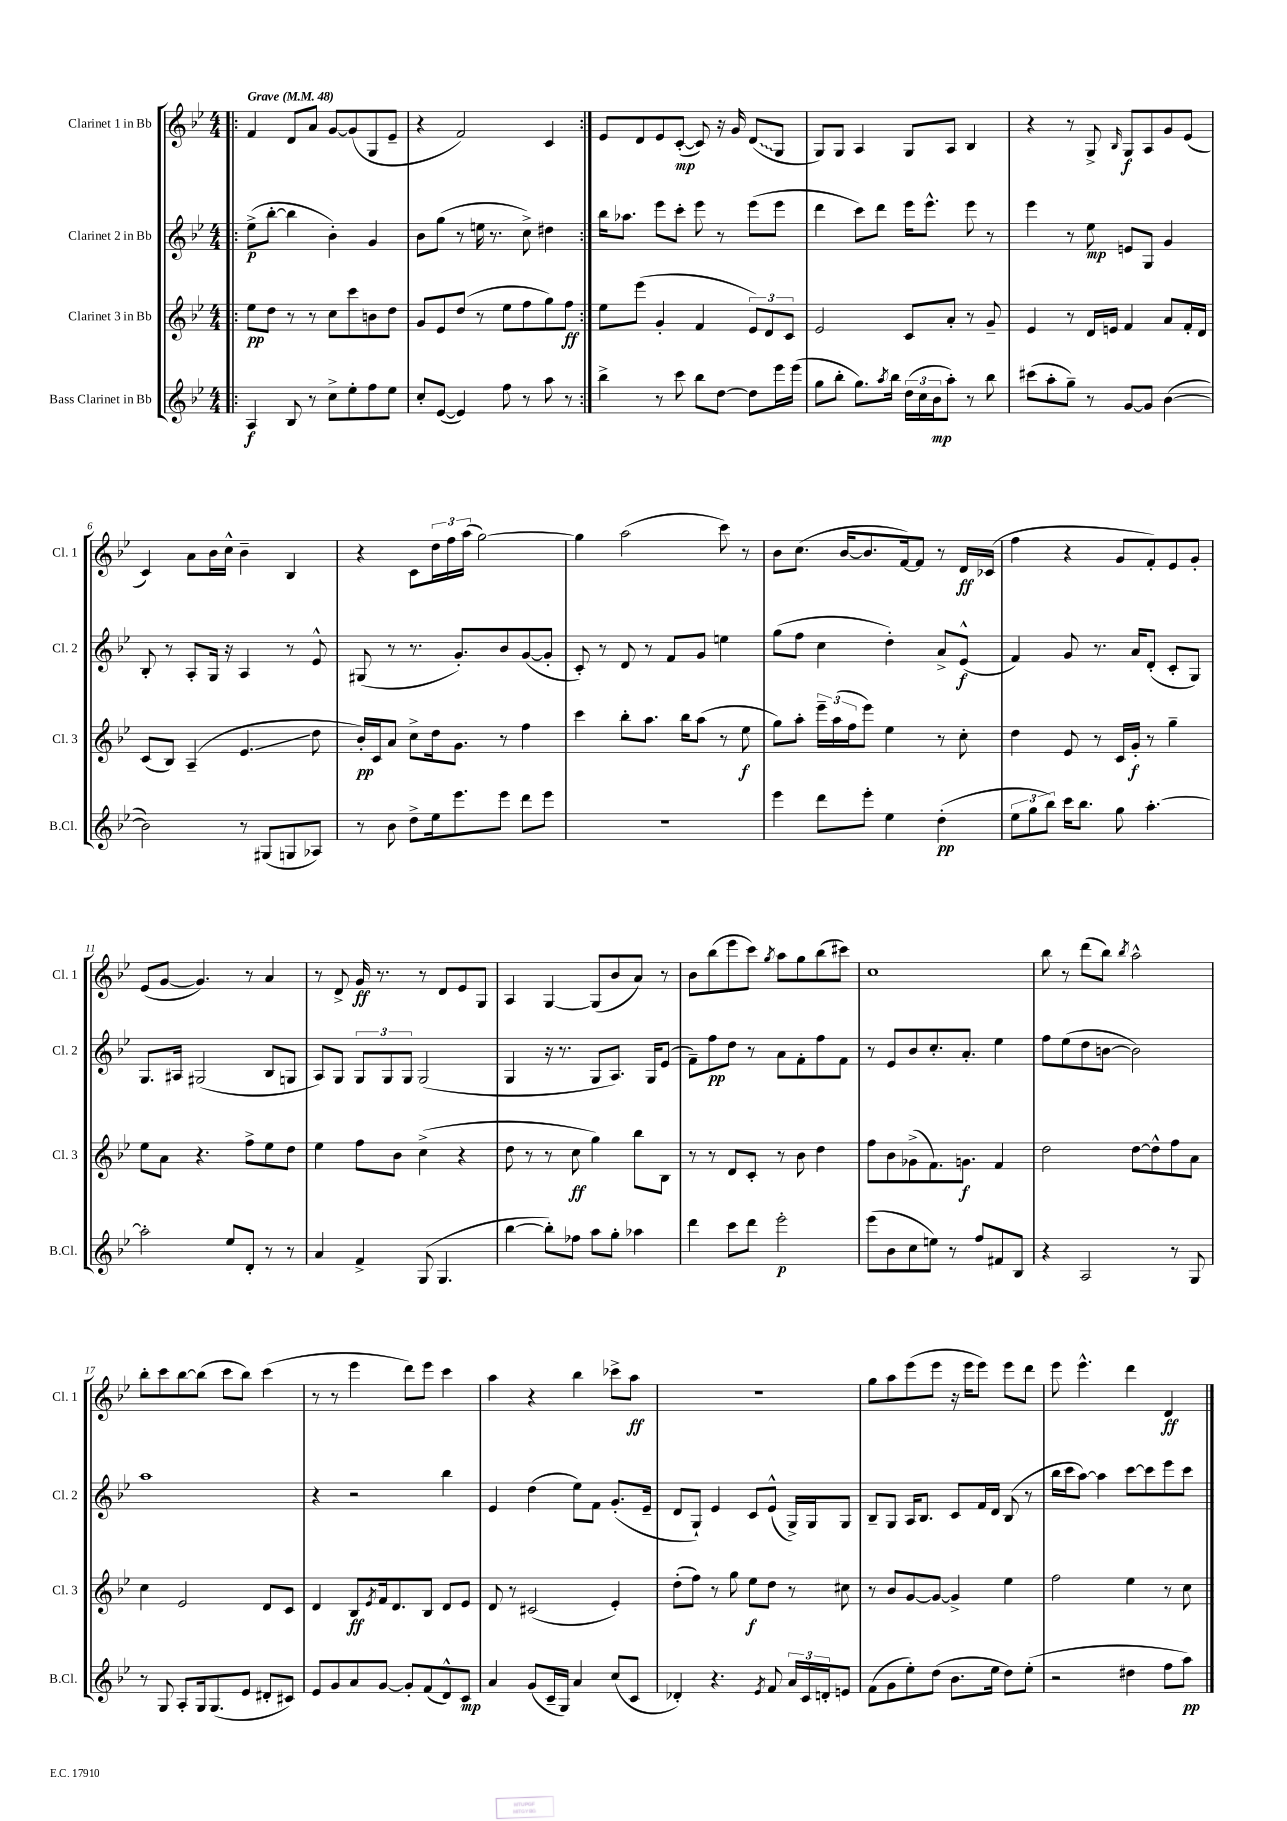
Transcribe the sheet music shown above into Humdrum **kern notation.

**kern	**kern	**kern	**kern
*staff4	*staff3	*staff2	*staff1
*clefG2	*clefG2	*clefG2	*clefG2
*k[b-e-]	*k[b-e-]	*k[b-e-]	*k[b-e-]
*M4/4	*M4/4	*M4/4	*M4/4
*MM48	*MM48	*MM48	*MM48
=!|:	=!|:	=!|:	=!|:
4A/	8ee-\L	(8ee-^\L	4f/
.	8dd\J	[8bb-'\J	.
8B-/	8r	4bb-\]	8d/L
8r	8r	.	8a/J
8cc^\L	8cc\L	4b-'\)	[8g/L
8ee-'\	8ccc\	.	(8g/]
8ff\	8b\	4g/	8G/
8ee-\J	8dd\J	.	8e-~/J
=	=	=	=
8cc'/L	8g/L	8b-\L	4r
([8e-/J	8e-/	(8gg\J	.
4e-/])	(8dd/J	8r	2f/)
.	8r	16ee\	.
.	.	8.r	.
8ff\	8ee-\L	.	.
8r	8ff\	8cc^\)	.
8aa\	8gg\)	4dd#\	4c/
8r	8ff\J	.	.
=:|!	=:|!	=:|!	=:|!
4bb-^\	8ee-\L	16bb-\LK	8e-/L
.	.	8.aa-\J	.
.	(8eee-\J	.	8d/
8r	4g'/	8eee-\L	8e-/
8ccc\	.	8ccc'\J	([8c'/J
8bb-\L	4f/	8eee-\	8c/])
[8dd\J	.	8r	16r
.	.	.	16g/
8dd\]L	12e-/L)	(8eee-\L	(8d/L
.	12d/	.	.
16eee-\L	.	8eee-\J	8G/J
.	12c/J	.	.
(16eee-\JJ	.	.	.
=	=	=	=
8gg\L	2e-/	4ddd\	8G/L)
8bb-'\J	.	.	8G/J
8.gg\L)	.	8ccc\L)	4A/
.	.	8ddd\J	.
8qaa/	.	.	.
16bb-\Jk	.	.	.
(24dd\LL	8c/L	16eee-\LK	8G/L
24cc\	.	.	.
.	.	8.eee-^^\J	.
24b-\J	.	.	.
8aa'\J)	8a'/J	.	8A/J
8r	8r	8eee-\	4B-/
8bb-\	8g~/	8r	.
=	=	=	=
(8ccc#\L	4e-/	4eee-\	4r
8aa'\	.	.	.
8gg~\J)	8r	8r	8r
8r	16d/LL	8ee-\	8G^/
.	16e/JJ	.	.
.	.	.	16qqB-/
[8g/L	4f/	8e/L	8G/L
8g/]J	.	8G/J	8A/
([4b-\	8a/L	4g/	8g/
.	16f'/L	.	(8e-/J
.	16d/JJ	.	.
=	=	=	=
2b-\])	(8c/L	8B-'/	4c/)
.	8B-/J)	8r	.
.	(4A~/	8A'/L	8a\L
.	.	16G/Jk	16b-\L
.	.	16r	16cc^^\JJ
8r	4.e-/	4A/	4b-~\
(8G#/L	.	.	.
8G/	.	8r	4B-/
8A-/J)	8dd\	8e-^^/	.
=	=	=	=
8r	16b-'/LL)	(8G#/	4r
.	16c/J	.	.
8b-\	8a/J	8r	.
8dd^\L	8cc^\L	8.r	8c\L
16ee-\k	16dd\k	.	24dd\L
.	.	.	24ff\
8.eee-\	8.g\J	8.g'/L)	.
.	.	.	(24aa\JJ
.	.	.	[2gg\)
8eee-\J	8r	8b-/	.
8ddd\L	4ff\	([8g/	.
8eee-\J	.	8g'/]J	.
=	=	=	=
1r	4ccc\	8c'/)	4gg\]
.	.	8r	.
.	8bb-'\L	8d/	(2aa\
.	8.aa\J	8r	.
.	.	8f/L	.
.	16bb-\LK	.	.
.	(8aa\J	8g/J	.
.	8r	4ee\	8ccc\)
.	8ee-\	.	8r
=	=	=	=
4eee-\	8gg\L)	(8gg\L	8b-\L
.	8aa'\J	8ff\J	(8.cc\J
8ddd\L	24eee-~\LL	4cc\	.
.	(24aa\	.	.
.	.	.	[16b-/LK
.	24ff\J	.	.
8eee-'\J	8eee-\J)	.	8.b-/]
4ee-\	4ee-\	4dd'\)	.
.	.	.	[16f/k)
.	.	.	8f/]J
(4dd'\	8r	8a^/L	8r
.	8cc'\	(8e-^^/J	16d/LL
.	.	.	(16c-/JJ
=	=	=	=
12ee-\L	4dd\	4f/)	4ff\
12gg\	.	.	.
12bb-\J)	.	.	.
16ccc\LK	8e-/	8g/	4r
8.bb-\J	.	.	.
.	8r	8.r	.
8gg\	16c/LL	.	8g/L
.	16g'/JJ	16a/LK	.
[4.aa'\	8r	(8d'/J	8f'/)
.	4gg~\	8c'/L	8e-/
.	.	8G/J)	8g'/J
=	=	=	=
2aa'\]	8ee-\L	8.G/L	(8e-/L
.	8a\J	.	[8g/J
.	.	16A#/Jk	.
.	4.r	(2G#/	4.g/])
8ee-/L	.	.	.
8d'/J	8ff^\L	.	8r
8r	8ee-\	8B-/L	4a/
8r	8dd\J	8G/J	.
=	=	=	=
4a/	4ee-\	8A/L)	8r
.	.	8G/J	8d^/
4f^/	8ff\L	12G/L	16g/
.	.	.	8.r
.	.	12G/	.
.	8b-\J	.	.
.	.	12G/J	.
(8G/	(4cc^\	(2G/	8r
4.G/	.	.	8d/L
.	4r	.	8e-/
.	.	.	8G/J
=	=	=	=
[4bb-\	8dd\	4G/	4A/
.	8r	.	.
8bb-'\]L)	8r	16r	[4G/
.	.	8.r	.
8ff-\J	8cc\	.	.
8aa\L	4gg\)	8G/L	(8G/]L
8gg'\J	.	8.A/J)	8b-/
4aa-\	8bb-\L	.	8a/J)
.	.	16G/LK	.
.	8B-\J	(8e-/J	8r
=	=	=	=
4ddd\	8r	8f~\L)	8b-\L
.	8r	8ff\	(8bb-\
8ccc\L	8d/L	8dd\J	8eee-\
8ddd\J	8c'/J	8r	8ccc\J)
.	.	.	8qgg/
2eee-'\	8r	8a\L	8aa\L
.	8b-\	8f'\	8gg\
.	4dd\	8ff\	(8bb-\
.	.	8f\J	8ccc#\J)
=	=	=	=
(8eee-\L	8ff\L	8r	1cc
8b-\	8b-\	8e-/L	.
8cc\	(8g-^\	8b-/	.
8ee\J)	8.f\)	8.cc'/	.
8r	.	.	.
.	8.g\J	8.a'/J	.
8ff/L	.	.	.
8f#/	4f/	4ee-\	.
8B-/J	.	.	.
=	=	=	=
4r	2dd\	8ff\L	8bb-\
.	.	(8ee-\	8r
2A/	.	8dd\	(8ddd\L
.	.	[8b\J	8bb-\J)
.	.	.	8qbb-/
.	[8dd\L	2b\])	2aa^^\
.	8dd^^\]	.	.
8r	8ff\	.	.
8G/	8a\J	.	.
=	=	=	=
8r	4cc\	1aa	8bb-'\L
8G/	.	.	8ccc\
8A'/L	2e-/	.	[8bb-\
16G/k	.	.	(8bb-\]J
(8.G/	.	.	.
.	.	.	8ccc\L
8e-/J	.	.	8bb-\J)
8d#'/L	8d/L	.	(4ccc\
8c#/J)	8c/J	.	.
=	=	=	=
8e-/L	4d/	4r	8r
8g/	.	.	8r
8a/	8B-/L	2r	4eee-\
.	8qe-/	.	.
[8g/J	16f/k	.	.
.	8.d/	.	.
8g'/]L	.	.	8ddd\L)
(8f/	8B-/J	.	8eee-\J
8d^^/)	8d/L	4bb-\	4ccc\
8c/J	8e-/J	.	.
=	=	=	=
4a/	8d/	4e-/	4aa\
.	8r	.	.
(8g/L	(2c#/	(4dd\	4r
16c~/L	.	.	.
16G/JJ)	.	.	.
4a/	.	8ee-\L)	4bb-\
.	.	8f\J	.
(8cc/L	4e-'/)	(8.g'/L	8ccc-^\L
8c/J	.	.	8aa\J
.	.	16e-~/Jk	.
=	=	=	=
4d-'/)	(8dd'\L	8d/L	1r
.	8ff\J)	8G`/J)	.
4.r	8r	4e-/	.
.	8gg\	.	.
.	8ee-\L	8c/L	.
8qe-/	.	.	.
8f/	8dd\J	(8e-^^/J	.
24a/LL	8r	16G^/LL)	.
24c/	.	.	.
.	.	16G/J	.
24d'/J	.	.	.
8e/J	8cc#\	8G/J	.
=	=	=	=
(8f\L	8r	8B-~/L	8gg\L
8g\	8b-/L	8G/J	8aa\
8ee-'\)	[8g/	16A/LK	(8eee-\
.	.	8.B-/J	.
(8dd\J	8g/_J	.	8eee-\J
8.b-\L	4g^/]	8c/L	16r
.	.	.	16eee-\LK
.	.	16f/L	8eee-\J)
16ee-\Jk	.	16d/JJ	.
8dd\L)	4ee-\	(8B-/	8eee-\L
(8ee-'\J	.	8r	8ddd\J
=	=	=	=
2r	2ff\	16bb-\LL	8eee-\
.	.	16ccc\J	.
.	.	[8aa\J)	4.eee-^^\
.	.	4aa\]	.
4dd#\	4ee-\	[8ccc\L	4ddd\
.	.	8ccc\]	.
8ff\L	8r	8eee-\	4d/
8aa\J)	8cc\	8ccc\J	.
==	==	==	==
*-	*-	*-	*-
